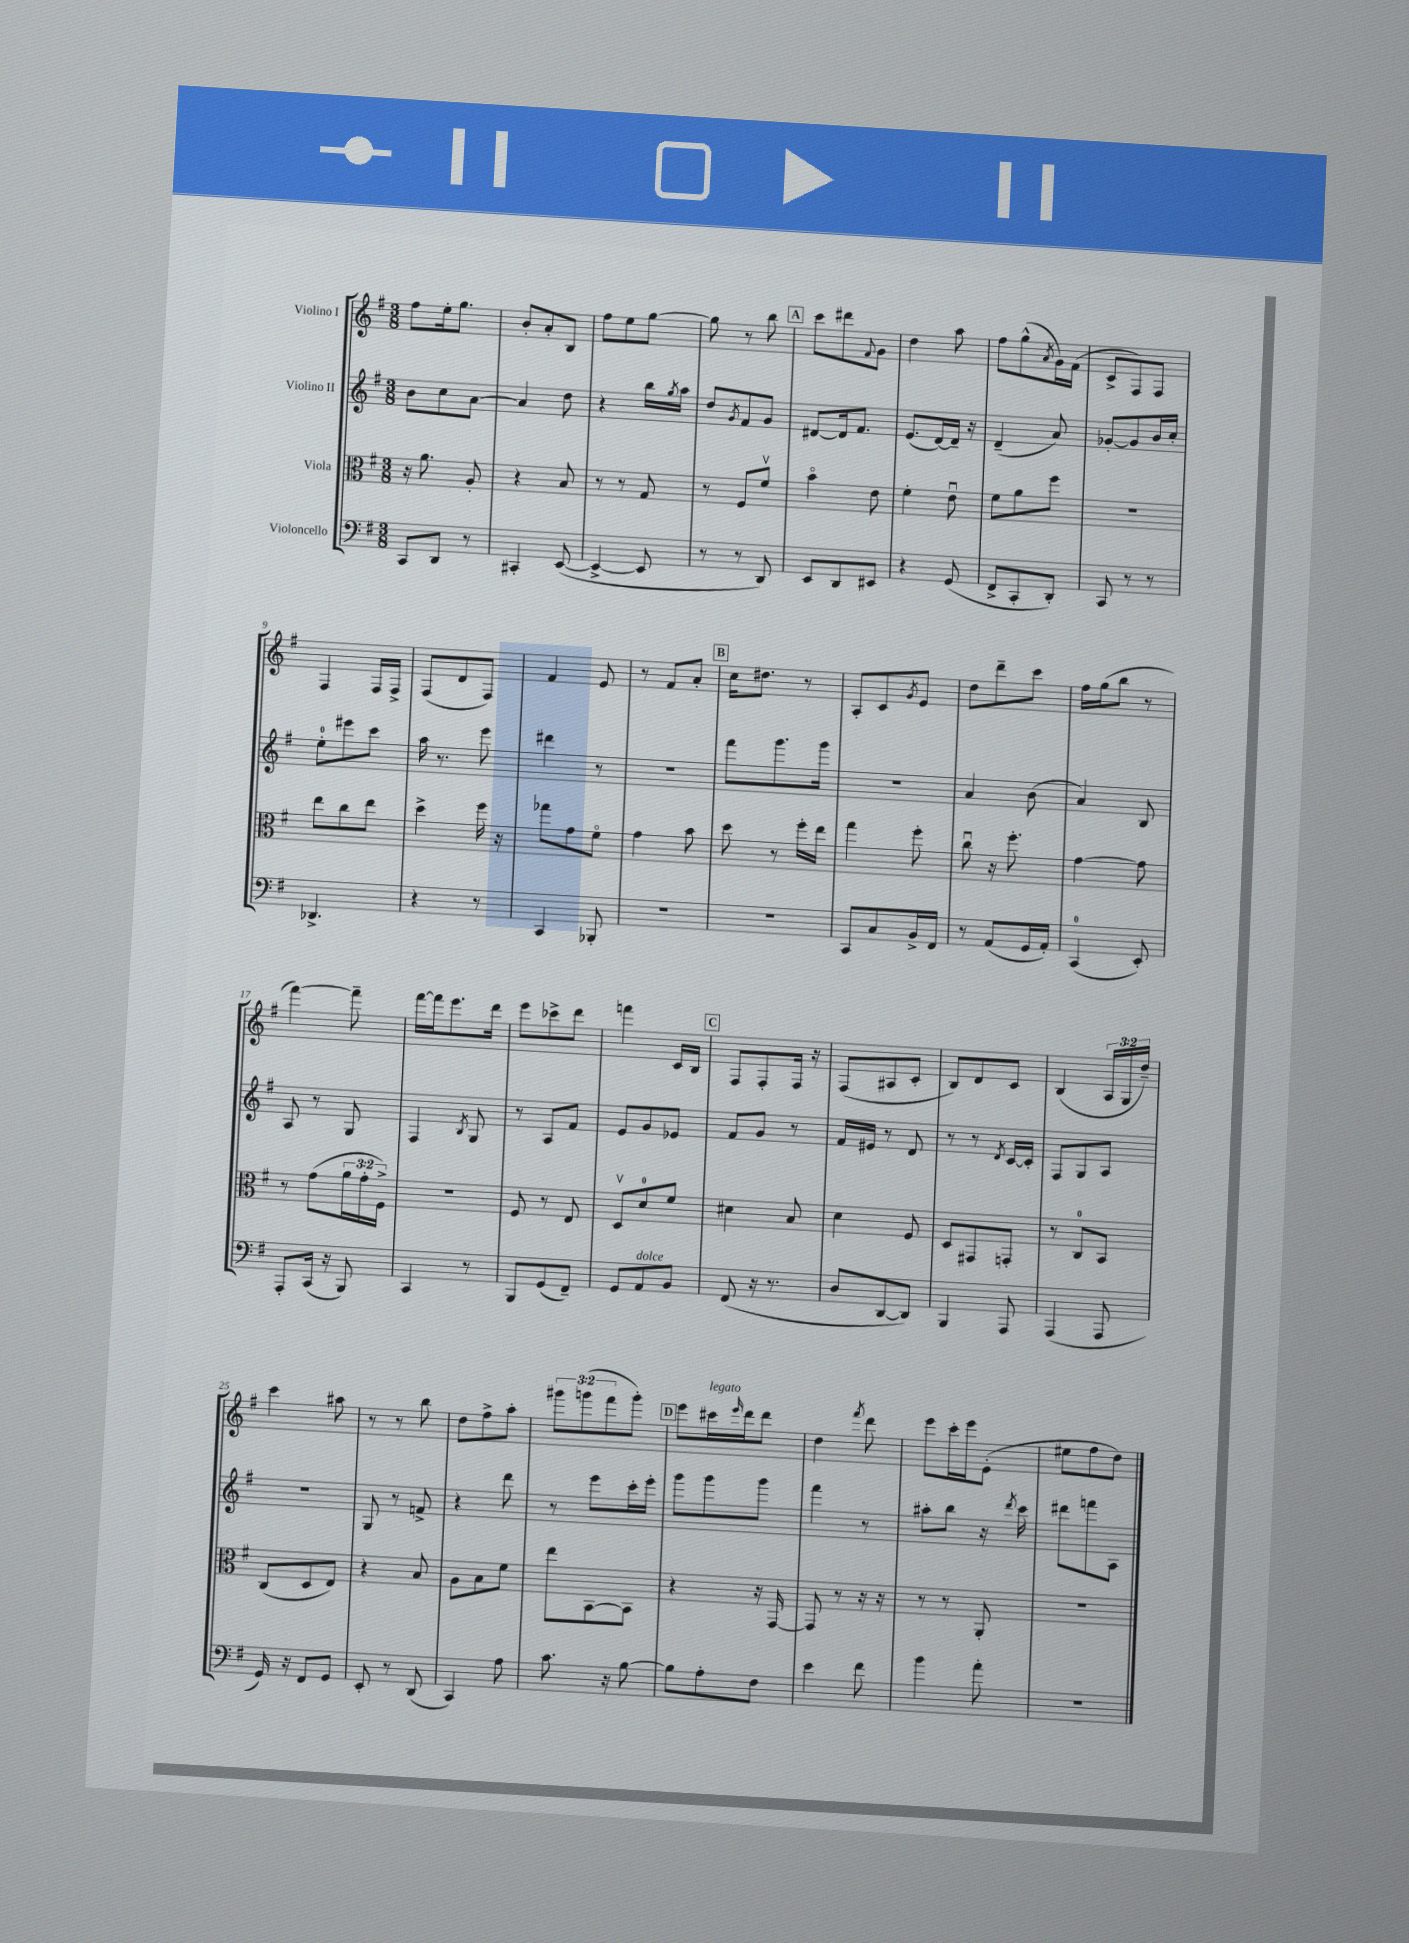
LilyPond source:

<<
\new StaffGroup <<
\new Staff = "s0" \with { instrumentName = "Violino I" } {
    \clef treble \key g \major \numericTimeSignature \time 3/8 \override Staff.TupletNumber.text = #tuplet-number::calc-fraction-text
    fis''8 e''16-. g''8. |
    b'8-. a'8-. b8 |
    fis''8 e''8 g''8~ |
    g''8 r8 b''8 |
    \mark \markup { \box "A" } c'''8 dis'''8 \appoggiatura { fis'8 } g'8 |
    d''4 a''8 |
    fis''8 g''8-^( \acciaccatura { a'8 } g'16) fis'16( |
    c'8-> fis8) fis8 |
    fis4 fis16 fis16-> |
    fis8( d'8 fis8) |
    fis'4 e'8 |
    r8 fis'8 a'8-. |
    \mark \markup { \box "B" } c''16 dis''8. r8 |
    a8-. c'8 \acciaccatura { g'8 } e'8 |
    d''8 d'''8-- c'''8 |
    fis''16 g''16( b''8 r8 |
    fis'''4~) fis'''8-- |
    fis'''16~ fis'''16 e'''8. d'''16 |
    e'''8 ces'''8-> d'''8 |
    f'''4 c'16 b16 |
    \mark \markup { \box "C" } fis8 fis8-. fis16 r16 |
    fis8( ais8 c'8-. |
    b8) d'8 c'8 |
    b4( \tuplet 3/2 { a16 g16 d''16--) } |
    c'''4 ais''8 |
    r8 r8 b''8 |
    d''8 fis''8-> a''8-. |
    \tuplet 3/2 { gis'''8 g'''8( fis'''8 } g'''8-.) |
    \mark \markup { \box "D" } e'''8 cis'''16^\markup { \italic "legato" } \grace { e'''16 } d'''16 d'''8 |
    d''4 \acciaccatura { fis'''8 } d'''8 |
    e'''8 c'''16-. e'''16 e'8-.( |
    eis''8 fis''8 d''8) \bar "|." |
}
\new Staff = "s1" \with { instrumentName = "Violino II" } {
    \clef treble \key g \major \numericTimeSignature \time 3/8
    b'8 c''8 a'8~ |
    a'4 d''8 |
    r4 b''16 \acciaccatura { g''8 } a''16 |
    d''8 \acciaccatura { g'8 } fis'8 g'8 |
    \mark \markup { \box "A" } dis'8~ dis'16 fis'8. |
    e'8.( d'16~) d'16-- r16 |
    d'4--( a'8) |
    ges'8~-. ges'8 b'16 c''16-. |
    e''8-0-. eis'''8 c'''8 |
    a''16 r8. e'''8 |
    dis'''4 r8 |
    R4. |
    \mark \markup { \box "B" } fis'''8 g'''8. g'''16 |
    R4. |
    a'4 b'8( |
    a'4) b8 |
    a8 r8 g8 |
    fis4 \acciaccatura { b8 } g8 |
    r8 a8 fis'8 |
    e'8 g'8 ees'8 |
    \mark \markup { \box "C" } fis'8 g'8 r8 |
    fis'16 eis'16 r8 d'8 |
    r8 r8 \acciaccatura { d'8 } c'16~ c'16-. |
    fis8 g8 a8 |
    r4. |
    g8 r8 f'8-> |
    r4 d'''8 |
    r8 e'''8 c'''16-. e'''16-. |
    \mark \markup { \box "D" } g'''8 g'''8 g'''8 |
    fis'''4 r8 |
    ais''8-. b''8 r16 \acciaccatura { d'''8 } c'''16 |
    dis'''8 f'''8 a8 \bar "|." |
}
\new Staff = "s2" \with { instrumentName = "Viola" } {
    \clef alto \key g \major \numericTimeSignature \time 3/8 \override Staff.TupletNumber.text = #tuplet-number::calc-fraction-text
    r16 a'8. a8-. |
    r4 b8 |
    r8 r8 g8 |
    r8 fis8 fis'8\upbow |
    \mark \markup { \box "A" } b'4\flageolet e'8 |
    fis'4-. e'8\downbow |
    fis'8 a'8 fis''8 |
    R4. |
    e''8 c''8 e''8 |
    d''4-> fis''16 r16 |
    ges''8 g'8 fis'8\flageolet |
    g'4 b'8 |
    \mark \markup { \box "B" } d''8 r8 fis''16-. e''16 |
    g''4 fis''8-. |
    c''8\downbow r16 fis''8.-. |
    g'4~ g'8 |
    r8 g'8( \tuplet 3/2 { a'16 g'16-. fis16->) } |
    R4. |
    fis8 r8 e8 |
    d8\upbow d'8-0 fis'8 |
    \mark \markup { \box "C" } dis'4 b8 |
    d'4 fis8 |
    d8 gis,8 g,8-. |
    r8 c8-0 b,8 |
    c8( d8 e8) |
    r4 b8 |
    a8 b8 fis'8 |
    e''8 b,8~ b,8 |
    \mark \markup { \box "D" } r4 r16 g,16~ |
    g,8 r8 r16 r16 |
    r8 r8 a,8-. |
    R4. \bar "|." |
}
\new Staff = "s3" \with { instrumentName = "Violoncello" } {
    \clef bass \key g \major \numericTimeSignature \time 3/8
    c,8 d,8 r8 |
    cis,4-. e,8~( |
    e,4~-> e,8 |
    r8 r8 d,8) |
    \mark \markup { \box "A" } e,8 d,8 eis,8 |
    r4 g,8( |
    fis,8-> c,8-. d,8-.) |
    c,8 r8 r8 |
    des,4.-> |
    r4 r8 |
    c,4 bes,,8-. |
    R4. |
    \mark \markup { \box "B" } R4. |
    c,8 c8 b,16-> fis,16 |
    r8 a,8( g,16 a,16-.) |
    c,4-0( e,8-.) |
    a,,8-. c,16( r16 b,,8) |
    c,4 r8 |
    b,,8 g,8( fis,8--) |
    g,8 a,8^\markup { \italic "dolce" } b,8 |
    \mark \markup { \box "C" } fis,8( r16 r8. |
    d8 d,8~ d,8) |
    b,,4 a,,8 |
    a,,4( a,,8 |
    g,16) r16 fis,8 g,8 |
    e,8-. r8 d,8( |
    c,4) a8 |
    c'8. r16 b8~ |
    \mark \markup { \box "D" } b8 a8-. fis8 |
    e'4 fis'8 |
    b'4 a'8-. |
    R4. \bar "|." |
}
>>
>>
